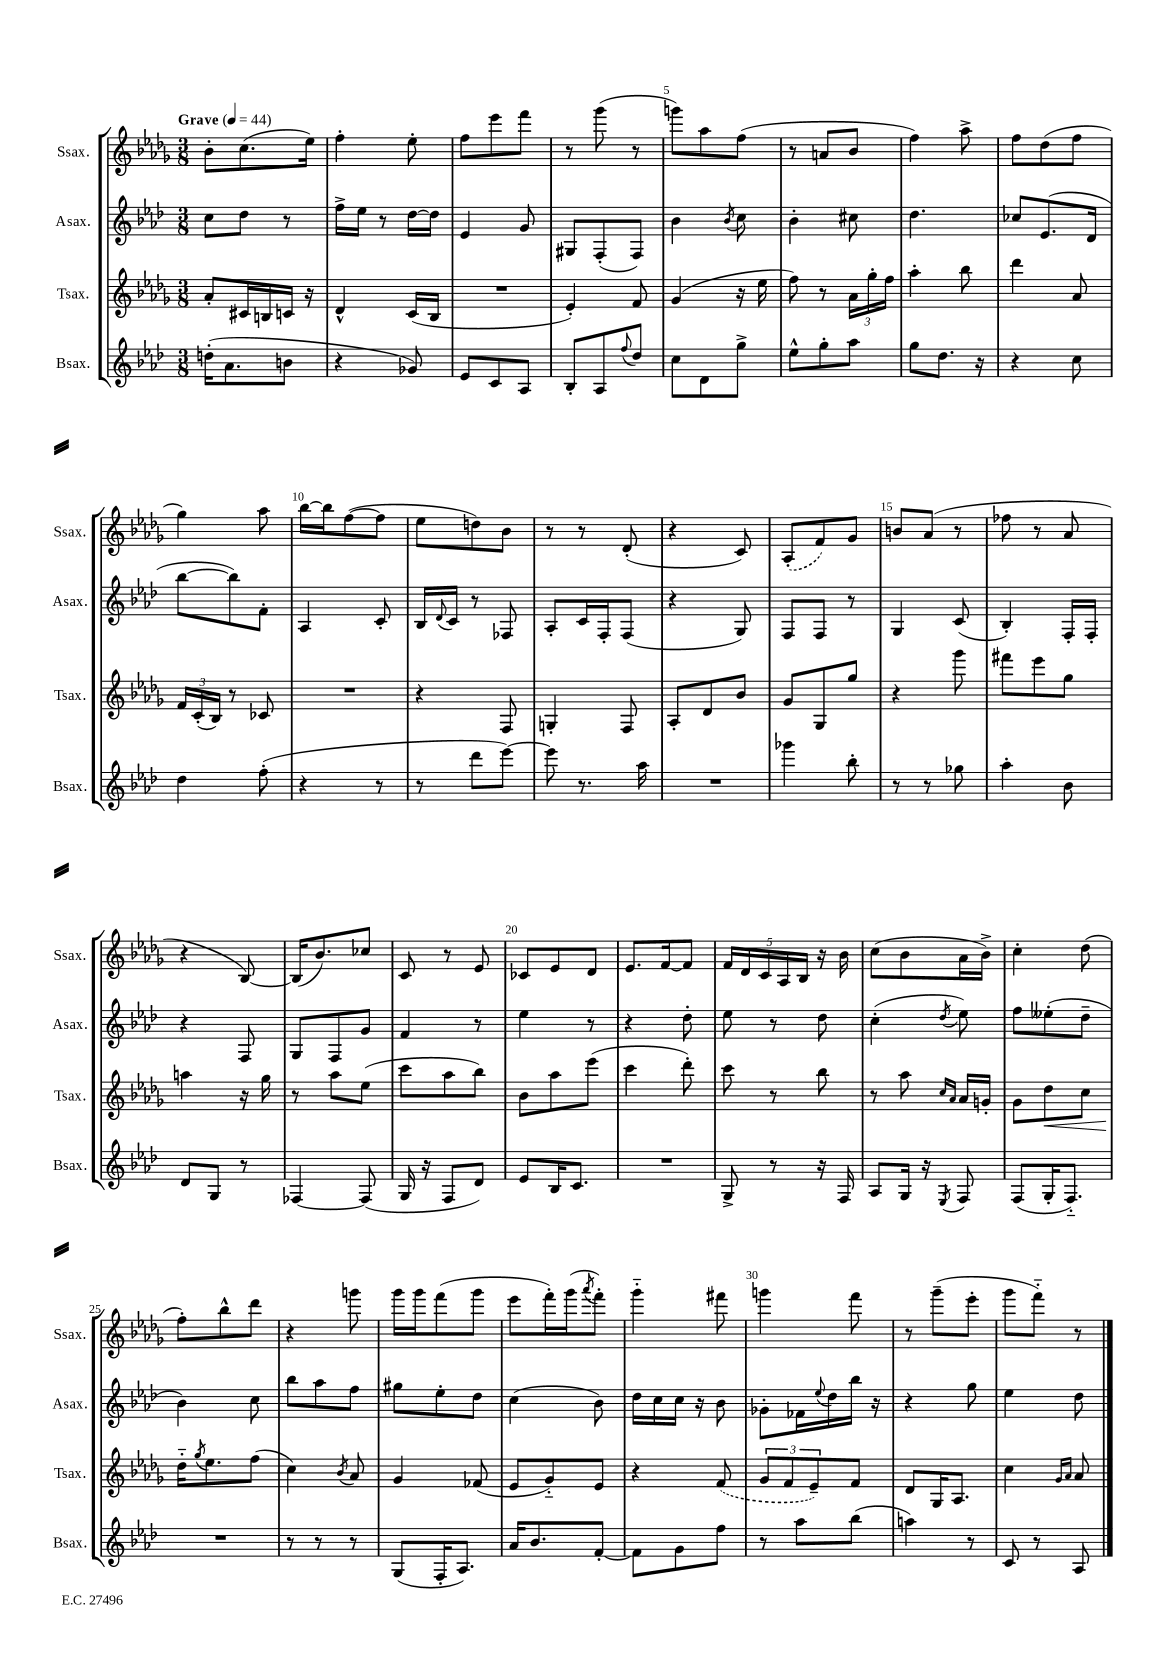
<<
\new StaffGroup <<
\new Staff = "s0" \with { instrumentName = "Ssax." shortInstrumentName = "Ssax." } {
    \clef treble \key des \major \numericTimeSignature \time 3/8 \tempo "Grave" 4 = 44
    bes'8-. c''8.( ees''16) |
    f''4-. ees''8-. |
    f''8 ees'''8 f'''8 |
    r8 ges'''8( r8 |
    g'''8) aes''8 f''8( |
    r8 a'8 bes'8 |
    f''4) aes''8-> |
    f''8 des''8( f''8 |
    ges''4) aes''8 |
    bes''16~ bes''16 f''8~( f''8 |
    ees''8 d''8) bes'8 |
    r8 r8 des'8-.( |
    r4 c'8) |
    \once \slurDashed aes8-.( f'8) ges'8 |
    b'8 aes'8( r8 |
    fes''8 r8 aes'8 |
    r4 bes8~) |
    bes16( bes'8.) ces''8 |
    c'8 r8 ees'8 |
    ces'8 ees'8 des'8 |
    ees'8. f'16~ f'8 |
    \tuplet 5/4 { f'16 des'16 c'16 aes16 bes16 } r16 bes'16 |
    c''8( bes'8 aes'16 bes'16->) |
    c''4-. des''8( |
    f''8-.) bes''8-^ des'''8 |
    r4 g'''8 |
    ges'''16 ges'''16 f'''8( ges'''8 |
    ees'''8 f'''16-.) ges'''16( \acciaccatura { aes'''8 } f'''8-.) |
    ges'''4-_ fis'''8 |
    g'''4 f'''8 |
    r8 ges'''8--( ees'''8-. |
    ges'''8 f'''8-_) r8 \bar "|." |
}
\new Staff = "s1" \with { instrumentName = "Asax." shortInstrumentName = "Asax." } {
    \clef treble \key aes \major \numericTimeSignature \time 3/8
    c''8 des''8 r8 |
    f''16-> ees''16 r8 des''16~ des''16 |
    ees'4 g'8 |
    gis8 f8-.( f8) |
    bes'4 \acciaccatura { bes'8 } c''8 |
    bes'4-. cis''8 |
    des''4. |
    ces''8 ees'8.( des'16 |
    bes''8~ bes''8) f'8-. |
    aes4 c'8-. |
    bes16 \appoggiatura { des'8 } c'16 r8 fes8 |
    aes8-. c'16 f16-. f8( |
    r4 g8) |
    f8 f8 r8 |
    g4 c'8( |
    bes4-.) f16-. f16-. |
    r4 f8 |
    g8 f8 g'8 |
    f'4 r8 |
    ees''4 r8 |
    r4 des''8-. |
    ees''8 r8 des''8 |
    c''4-.( \acciaccatura { des''8 } ees''8) |
    f''8 eeses''8-.( des''8-- |
    bes'4) c''8 |
    bes''8 aes''8 f''8 |
    gis''8 ees''8-. des''8 |
    c''4( bes'8) |
    des''16 c''16 c''16 r16 bes'8 |
    ges'8-. fes'16 \appoggiatura { ees''8 } des''16 bes''16 r16 |
    r4 g''8 |
    ees''4 des''8 \bar "|." |
}
\new Staff = "s2" \with { instrumentName = "Tsax." shortInstrumentName = "Tsax." } {
    \clef treble \key des \major \numericTimeSignature \time 3/8
    aes'8-. cis'16 b16 c'16 r16 |
    des'4-^ c'16( bes16 |
    R4. |
    ees'4-.) f'8 |
    ges'4( r16 ees''16 |
    f''8) r8 \tuplet 3/2 { aes'16 ges''16-. f''16 } |
    aes''4-. bes''8 |
    des'''4 aes'8 |
    \tuplet 3/2 { f'16 c'16-.( bes16) } r8 ces'8 |
    R4. |
    r4 f8 |
    g4-. f8 |
    aes8-. des'8 bes'8 |
    ges'8 ges8 ges''8 |
    r4 ges'''8 |
    fis'''8 ees'''8 ges''8 |
    a''4 r16 ges''16 |
    r8 aes''8 ees''8( |
    c'''8 aes''8 bes''8) |
    bes'8 aes''8 ees'''8( |
    c'''4 des'''8-.) |
    c'''8 r8 bes''8 |
    r8 aes''8 \grace { c''16 aes'16 } aes'16 g'16-. |
    ges'8 des''8\< c''8 |
    des''16-_\! \acciaccatura { ges''8 } ees''8. f''8( |
    c''4) \acciaccatura { bes'8 } aes'8 |
    ges'4 fes'8( |
    ees'8 ges'8-_) ees'8 |
    r4 \once \slurDashed f'8( |
    \tuplet 3/2 { ges'8 f'8 ees'8--) } f'8 |
    des'8 ges16 aes8. |
    c''4 \grace { ges'16 aes'16 } aes'8 \bar "|." |
}
\new Staff = "s3" \with { instrumentName = "Bsax." shortInstrumentName = "Bsax." } {
    \clef treble \key aes \major \numericTimeSignature \time 3/8
    d''16-.( aes'8. b'8 |
    r4 ges'8) |
    ees'8 c'8 aes8 |
    bes8-. aes8 \appoggiatura { f''8 } des''8 |
    c''8 des'8 g''8-> |
    ees''8-^ g''8-. aes''8 |
    g''8 des''8. r16 |
    r4 c''8 |
    des''4 f''8-.( |
    r4 r8 |
    r8 des'''8 ees'''8~) |
    ees'''8 r8. aes''16 |
    R4. |
    ges'''4 bes''8-. |
    r8 r8 ges''8 |
    aes''4-. bes'8 |
    des'8 g8 r8 |
    fes4~ fes8( |
    g16 r16 f8 des'8) |
    ees'8 bes16 c'8. |
    R4. |
    g8-> r8 r16 f16 |
    aes8 g16 r16 \acciaccatura { ees8 } f8 |
    f8( g16-. f8.-_) |
    R4. |
    r8 r8 r8 |
    g8( f16-. aes8.) |
    aes'16 bes'8. f'8~-. |
    f'8 g'8 f''8 |
    r8 aes''8 bes''8( |
    a''4) r8 |
    c'8 r8 aes8 \bar "|." |
}
>>
>>
\layout { \context { \Score \override BarNumber.break-visibility = ##(#f #t #t) barNumberVisibility = #(every-nth-bar-number-visible 5) } }
